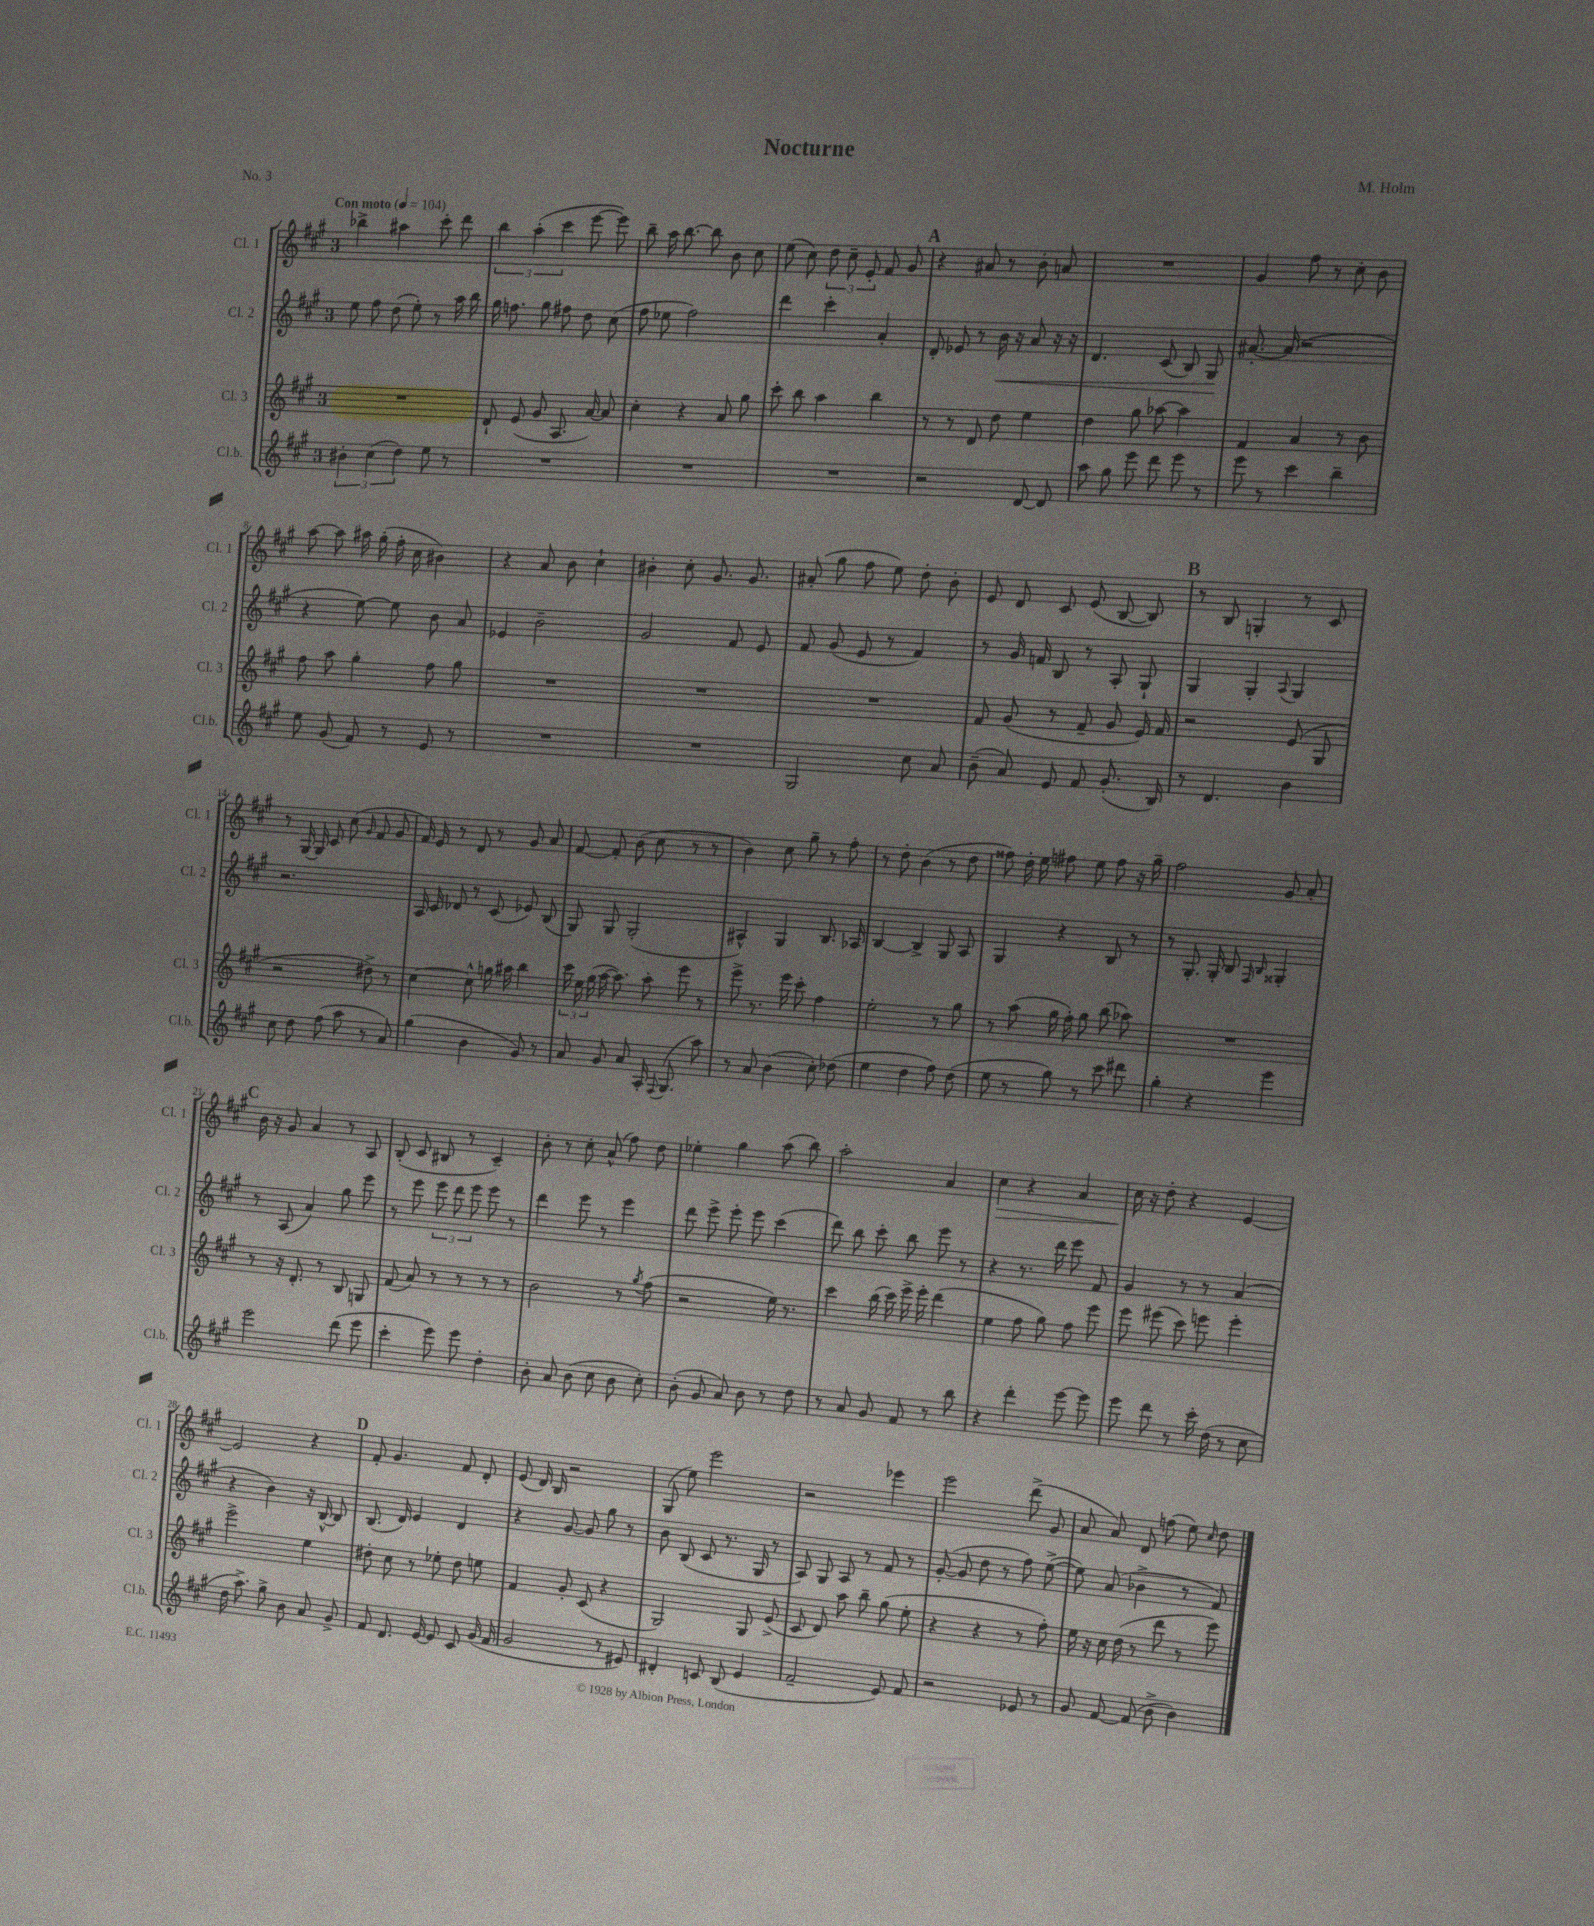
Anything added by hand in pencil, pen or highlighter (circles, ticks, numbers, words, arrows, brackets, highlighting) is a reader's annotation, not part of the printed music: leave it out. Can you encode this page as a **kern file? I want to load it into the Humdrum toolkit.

**kern	**kern	**kern	**dynam	**kern	**dynam
*part4	*part3	*part2	*part2	*part1	*part1
*staff4	*staff3	*staff2	*staff2	*staff1	*staff1
*I"Cl.b.	*I"Cl. 3	*I"Cl. 2	*	*I"Cl. 1	*
*I'Cl.b.	*I'Cl. 3	*I'Cl. 2	*	*I'Cl. 1	*
*clefG2	*clefG2	*clefG2	*	*clefG2	*
*k[f#c#g#]	*k[f#c#g#]	*k[f#c#g#]	*	*k[f#c#g#]	*
*M3/4	*M3/4	*M3/4	*	*M3/4	*
*MM104	*MM104	*MM104	*	*MM104	*
=1	=1	=1	=1	=1	=1
!	!	!	!	!LO:TX:a:B:t=Con moto	!
6b#X'\	2.r	8ee\	.	4bb-X^\	.
.	.	8ff#\	.	.	.
(6cc#\	.	.	.	.	.
.	.	(8dd\	.	4aa#X\	.
6dd\)	.	.	.	.	.
.	.	8ee'\)	.	.	.
8ee\	.	8r	.	8ccc#'\	.
8r	.	16aa\	.	8ddd\	.
.	.	16bb\	.	.	.
=2	=2	=2	=2	=2	=2
2.r	8d`/	16gg#\	.	6bb\	.
.	.	8.ffn\	.	.	.
.	(8e/	.	.	.	.
.	.	.	.	(6aa'\	.
.	8g#/	8gg#\	.	.	.
.	.	.	.	6ccc#\	.
.	8.A/	8ff#X\	.	.	.
.	.	8dd\	.	[8eee\	.
.	[16a/)	.	.	.	.
.	8a/]	(8cc#\	.	8eee\])	.
=3	=3	=3	=3	=3	=3
2.r	4cc#'\	8ff#\	.	8bb~\	.
.	.	8ee-X\	.	16aa\	.
.	.	.	.	[8.bb\	.
.	4r	2ff#\)	.	.	.
.	.	.	.	8bb\]	.
.	8a/	.	.	8b\	.
.	8gg#\	.	.	8cc#\	.
=4	=4	=4	=4	=4	=4
2.r	8ccc#'\	4ddd\	.	(8ee\	.
.	8bb\	.	.	8cc#\)	.
.	4aa\	4ccc#'\	.	12dd\	.
.	.	.	.	12cc#~\	.
.	.	.	.	12e'/	.
.	4bb\	4a'/	.	8f#/	.
.	.	.	.	8g#/	.
!!LO:REH:place=s1:t=A
=5	=5	=5	=5	=5	=5
2r	8r	8d'/	.	4r	.
.	8r	8e-X/	.	.	.
.	8d/	8r	.	8a#X/	.
!	!	!	!LO:HP:b	!	!
.	8dd\	16b\	<	8r	.
.	.	16r	.	.	.
[8d/	4ee\	8a/	.	8b'\	.
8d/]	.	16r	.	8an/	.
.	.	16r	.	.	.
=6	=6	=6	=6	=6	=6
8aa\	4dd\	4.d/	.	2.r	.
8gg#\	.	.	.	.	.
8eee\	8gg#\	.	.	.	.
8ddd\	[8aa-X\	(8c#/	.	.	.
8eee\	4aa-\]	8B/)	.	.	.
8r	.	8G#/	.	.	.
.	.	.	[	.	.
=7	=7	=7	=7	=7	=7
8eee\	4f#/	[8.a#X'/	.	4g#/	.
8r	.	.	.	.	.
.	.	(16a#/]	.	.	.
4ccc#\	4a/	2r	.	8ff#\	.
.	.	.	.	8r	.
4bb~\	8r	.	.	8cc#'\	.
.	8b\	.	.	8b\	.
!!LO:LB:g=z
=8	=8	=8	=8	=8	=8
8ee\	8ff#\	4r	.	[8aa\	.
(8g#/	8aa\	.	.	8aa\]	.
8f#/)	4gg#'\	[8ee\)	.	16aa#X\	.
.	.	.	.	(16gg#'\	.
8r	.	8ee\]	.	16ff#'\	.
.	.	.	.	16cc#\	.
8e/	8ff#\	8b\	.	4b#X\)	.
8r	8gg#\	8a/	.	.	.
=9	=9	=9	=9	=9	=9
2.r	2.r	4e-X/	.	4r	.
.	.	2b~\	.	8a/	.
.	.	.	.	8b\	.
.	.	.	.	4cc#`\	.
=10	=10	=10	=10	=10	=10
2.r	2.r	2g#/	.	4b#X'\	.
.	.	.	.	8cc#'\	.
.	.	.	.	8.g#/	.
.	.	8f#/	.	.	.
.	.	.	.	8.g#/	.
.	.	8e/	.	.	.
=11	=11	=11	=11	=11	=11
2G#/	2.r	8f#/	.	(8a#X'/	.
.	.	(8g#/	.	8gg#\	.
.	.	8e/	.	8ff#\	.
.	.	8r	.	8ee\)	.
8cc#\	.	4f#/)	.	8dd'\	.
8a/	.	.	.	8b'\	.
=12	=12	=12	=12	=12	=12
(8b~\	8f#/	8r	.	8e/	.
8a/)	(8g#/	16g#/	.	8d/	.
.	.	16fn/	.	.	.
8e/	8r	8B/	.	8c#/	.
8f#/	8f#~/	8r	.	(8e/	.
(8.g#'/	8g#/	8A'/	.	[8B/	.
.	16e/)	8G#`/	.	8B/])	.
16B/)	16f#/	.	.	.	.
!!LO:REH:place=s1:t=B
=13	=13	=13	=13	=13	=13
8r	2r	4G#/	.	8r	.
4.d/	.	.	.	8B/	.
.	.	4G#'/	.	4Gn'/	.
.	.	8qqA/	.	.	.
4b\	(8e/	4G#/	.	8r	.
.	8G#/	.	.	8c#/	.
!!LO:LB:g=z
=14	=14	=14	=14	=14	=14
8cc#\	2r	2.r	.	8r	.
8dd\	.	.	.	[16G#/	.
.	.	.	.	16G#/]	.
(8ff#\	.	.	.	8c#/	.
8aa\	.	.	.	(8cc#\	.
.	.	.	.	16qqg#/	.
8r	8dd#X^\)	.	.	8f#/	.
8a/)	8r	.	.	8g#/	.
=15	=15	=15	=15	=15	=15
(4gg#\	[4cc#\	16A/	.	16f#/)	.
.	.	16c#/	.	16e/	.
.	.	8d-X/	.	8r	.
4b\	8cc#^^\]	8r	.	8d/	.
.	16ggn\	(8c#/	.	8r	.
.	16aa#X\	.	.	.	.
8g#/)	4bb\	8e-X/)	.	8g#/	.
8r	.	(8B/	.	8a/	.
=16	=16	=16	=16	=16	=16
8a/	24ccc#\	8G#/)	.	[8f#/	.
.	24ee\	.	.	.	.
.	(24gg#\	.	.	.	.
8g#/	[16aa\	8G#/	.	8f#'/]	.
.	8.aa\])	.	.	.	.
8a/	.	(2G#'/	.	(8b\	.
16A'/	8aa'\	.	.	8cc#\	.
8qqF#/	.	.	.	.	.
(8.G#/	.	.	.	.	.
.	8eee\	.	.	8r	.
8aa\)	8r	.	.	8r	.
=17	=17	=17	=17	=17	=17
8r	8eee^\	4A#X^^/)	.	4b\)	.
8a/	8.r	.	.	.	.
(4b\	.	4G#/	.	8cc#\	.
.	16eee\	.	.	.	.
.	8ccc#'\	.	.	8gg#~\	.
8cc#'\)	4ff#\	8.B/	.	8r	.
(8dd-X\	.	.	.	8ff#'\	.
.	.	16A-X/	.	.	.
=18	=18	=18	=18	=18	=18
4ee\	2ee'\	[4B/	.	8r	.
.	.	.	.	8dd'\	.
4dd\	.	4B^/]	.	(4b\	.
8ff#\)	8r	8G#/	.	8r	.
(8dd\	8gg#\	8A/	.	8dd\	.
=19	=19	=19	=19	=19	=19
8ee\	8r	4G#/	.	8ff##X\)	.
8r	(8aa\	.	.	16dd'\	.
.	.	.	.	16ee\	.
8gg#\)	16gg#\	4r	.	8ff#X\	.
.	16ff#'\)	.	.	.	.
8r	8gg#\	.	.	8ee\	.
8ccc#\	(8bb\	8B/	.	8ff#\	.
8ddd#X\	8aa-X\)	8r	.	16r	.
.	.	.	.	16gg#~\	.
=20	=20	=20	=20	=20	=20
4gg#'\	2.r	8r	.	2ff#\	.
.	.	8.G#'/	.	.	.
4r	.	.	.	.	.
.	.	16G#'/	.	.	.
.	.	8B/	.	.	.
.	.	16qqF#/	.	.	.
.	.	16qqB/	.	.	.
4eee\	.	4G##X'/	.	8g#/	.
.	.	.	.	8a'/	.
!!LO:LB:g=z
!!LO:REH:place=s1:t=C
=21	=21	=21	=21	=21	=21
2eee\	8r	8r	.	16b\	.
.	.	.	.	16r	.
.	16r	(8A/	.	8g#/	.
.	8.d'/	.	.	.	.
.	.	4a/)	.	4a/	.
.	8r	.	.	.	.
(8ddd\	8B/	8gg#\	.	8r	.
8eee\	8Gn/	8eee\	.	8A/	.
=22	=22	=22	=22	=22	=22
4ccc#'\	(8f#/	8r	.	(8B'/	.
.	8a/)	8eee\	.	8c#/	.
8eee\)	8r	12eee\	.	8B#X/	.
.	.	12ddd\	.	.	.
8eee\	8r	.	.	8r	.
.	.	12eee\	.	.	.
4dd'\	8r	8eee\	.	4c#~/)	.
.	8r	8r	.	.	.
=23	=23	=23	=23	=23	=23
8b'\	2b\	4ddd\	.	8b'\	.
8a/	.	.	.	8r	.
(8b\	.	8eee\	.	8cc#'\	.
8cc#\	.	8r	.	(8a^^/	.
8b\	8r	4eee\	.	8ff#\)	.
.	8qgg#/	.	.	.	.
8cc#'\)	(8ff#\	.	.	8dd\	.
=24	=24	=24	=24	=24	=24
(8b'\	2r	8ddd\	.	4ee-X'\	.
8g#/	.	8eee^\	.	.	.
8a/)	.	8eee'\	.	4gg#\	.
8b\	.	8eee\	.	.	.
8r	16ee\)	(4ccc#\	.	(8aa\	.
.	8.r	.	.	.	.
8dd\	.	.	.	8bb\)	.
=25	=25	=25	=25	=25	=25
8r	4ccc#\	8ddd\)	.	2aa'\	.
8a/	.	8bb\	.	.	.
8g#/	(16bb\	8ccc#'\	.	.	.
.	16ccc#\)	.	.	.	.
8f#/	16eee^\	8bb\	.	.	.
.	16eee'\	.	.	.	.
8r	(4ddd\	8eee\	.	4a/	.
8bb\	.	8r	.	.	.
=26	=26	=26	=26	=26	=26
!	!	!	!	!	!LO:HP:b
4r	4ee\	4r	.	4cc#\	>
4ddd'\	8ff#\	8.r	.	4r	.
.	8gg#\)	.	.	.	.
.	.	16ddd\	.	.	.
[8eee\	8ff#\	8eee\	.	4a/	.
8eee\]	8eee\	8f#/	.	.	.
=27	=27	=27	=27	=27	=27
8eee\	8eee\	4g#/	.	16cc#\	.
.	.	.	.	16r	]
8ddd\	(8eee#X\	.	.	8dd'\	.
8r	8ccc#\)	8r	.	4r	.
16ccc#'\	8eeen\	8r	.	.	.
(16dd\	.	.	.	.	.
8r	4eee'\	(4a/	.	[4e/	.
8cc#\	.	.	.	.	.
!!LO:LB:g=z
=28	=28	=28	=28	=28	=28
16dd\	2eee^\	4r	.	2e/]	.
8.aa^\)	.	.	.	.	.
8gg#^\	.	4b\)	.	.	.
8b\	.	.	.	.	.
8a/	4ee\	16r	.	4r	.
.	.	[16B^^/	.	.	.
8g#^/	.	8B/]	.	.	.
!!LO:REH:place=s1:t=D
=29	=29	=29	=29	=29	=29
8f#/	8dd#X'\	(8.B/	.	8f#'/	.
8.d/	8cc#\	.	.	4.g#/	.
.	.	16d/)	.	.	.
.	8r	4e/	.	.	.
[16e/	.	.	.	.	.
8e/]	8ee-X'\	.	.	.	.
8c#/	8dd#\	4d/	.	8f#/	.
(16g#/	8een\	.	.	8d'/	.
16f#/	.	.	.	.	.
=30	=30	=30	=30	=30	=30
2g#/	4f#/	4r	.	(8e/	.
.	.	.	.	16d/)	.
.	.	.	.	16B/	.
.	8g#'/	[8g#/	.	2r	.
.	(8c#/	8g#/]	.	.	.
8r	4r	8gg#\	.	.	.
8e#X/)	.	8r	.	.	.
=31	=31	=31	=31	=31	=31
4d#X'/	2G#/)	8b\	.	(8G#/	.
.	.	(8B/	.	8ee\)	.
8cn/	.	8c#/	.	2eee\	.
(8B/	.	8.r	.	.	.
4e/	8G#/	.	.	.	.
.	.	16G#/	.	.	.
.	(8e^/	8r	.	.	.
=32	=32	=32	=32	=32	=32
2f#~/	8c#/	8A/)	.	2r	.
.	8d/)	8G#/	.	.	.
.	8aa\	8A/	.	.	.
.	8bb~\	8r	.	.	.
8e/)	(8gg#\	8f#/	.	4eee-X\	.
8f#/	8ee'\	8r	.	.	.
=33	=33	=33	=33	=33	=33
2r	4r	([8g#'/	.	2eee\	.
.	.	8g#/]	.	.	.
.	4r	8dd\	.	.	.
.	.	8r	.	.	.
8e-X/	8r	8ff#\)	.	(8ddd^\	.
8r	8ff#'\)	([8ee^\	.	8g#/	.
=34	=34	=34	=34	=34	=34
8g#/	16ee\	8ee\])	.	8a/	.
.	16r	.	.	.	.
[8f#/	16cc#\	(8a/	.	8a/)	.
.	(16dd\	.	.	.	.
(8f#/]	8r	4b-X^\	.	8d/	.
8b^\	8ddd\	.	.	(8ffn\	.
4b\)	8r	8r	.	8ee\)	.
.	.	.	.	16qqcc#/	.
.	8eee\)	8f#/)	.	8dd\	.
==	==	==	==	==	==
*-	*-	*-	*-	*-	*-
